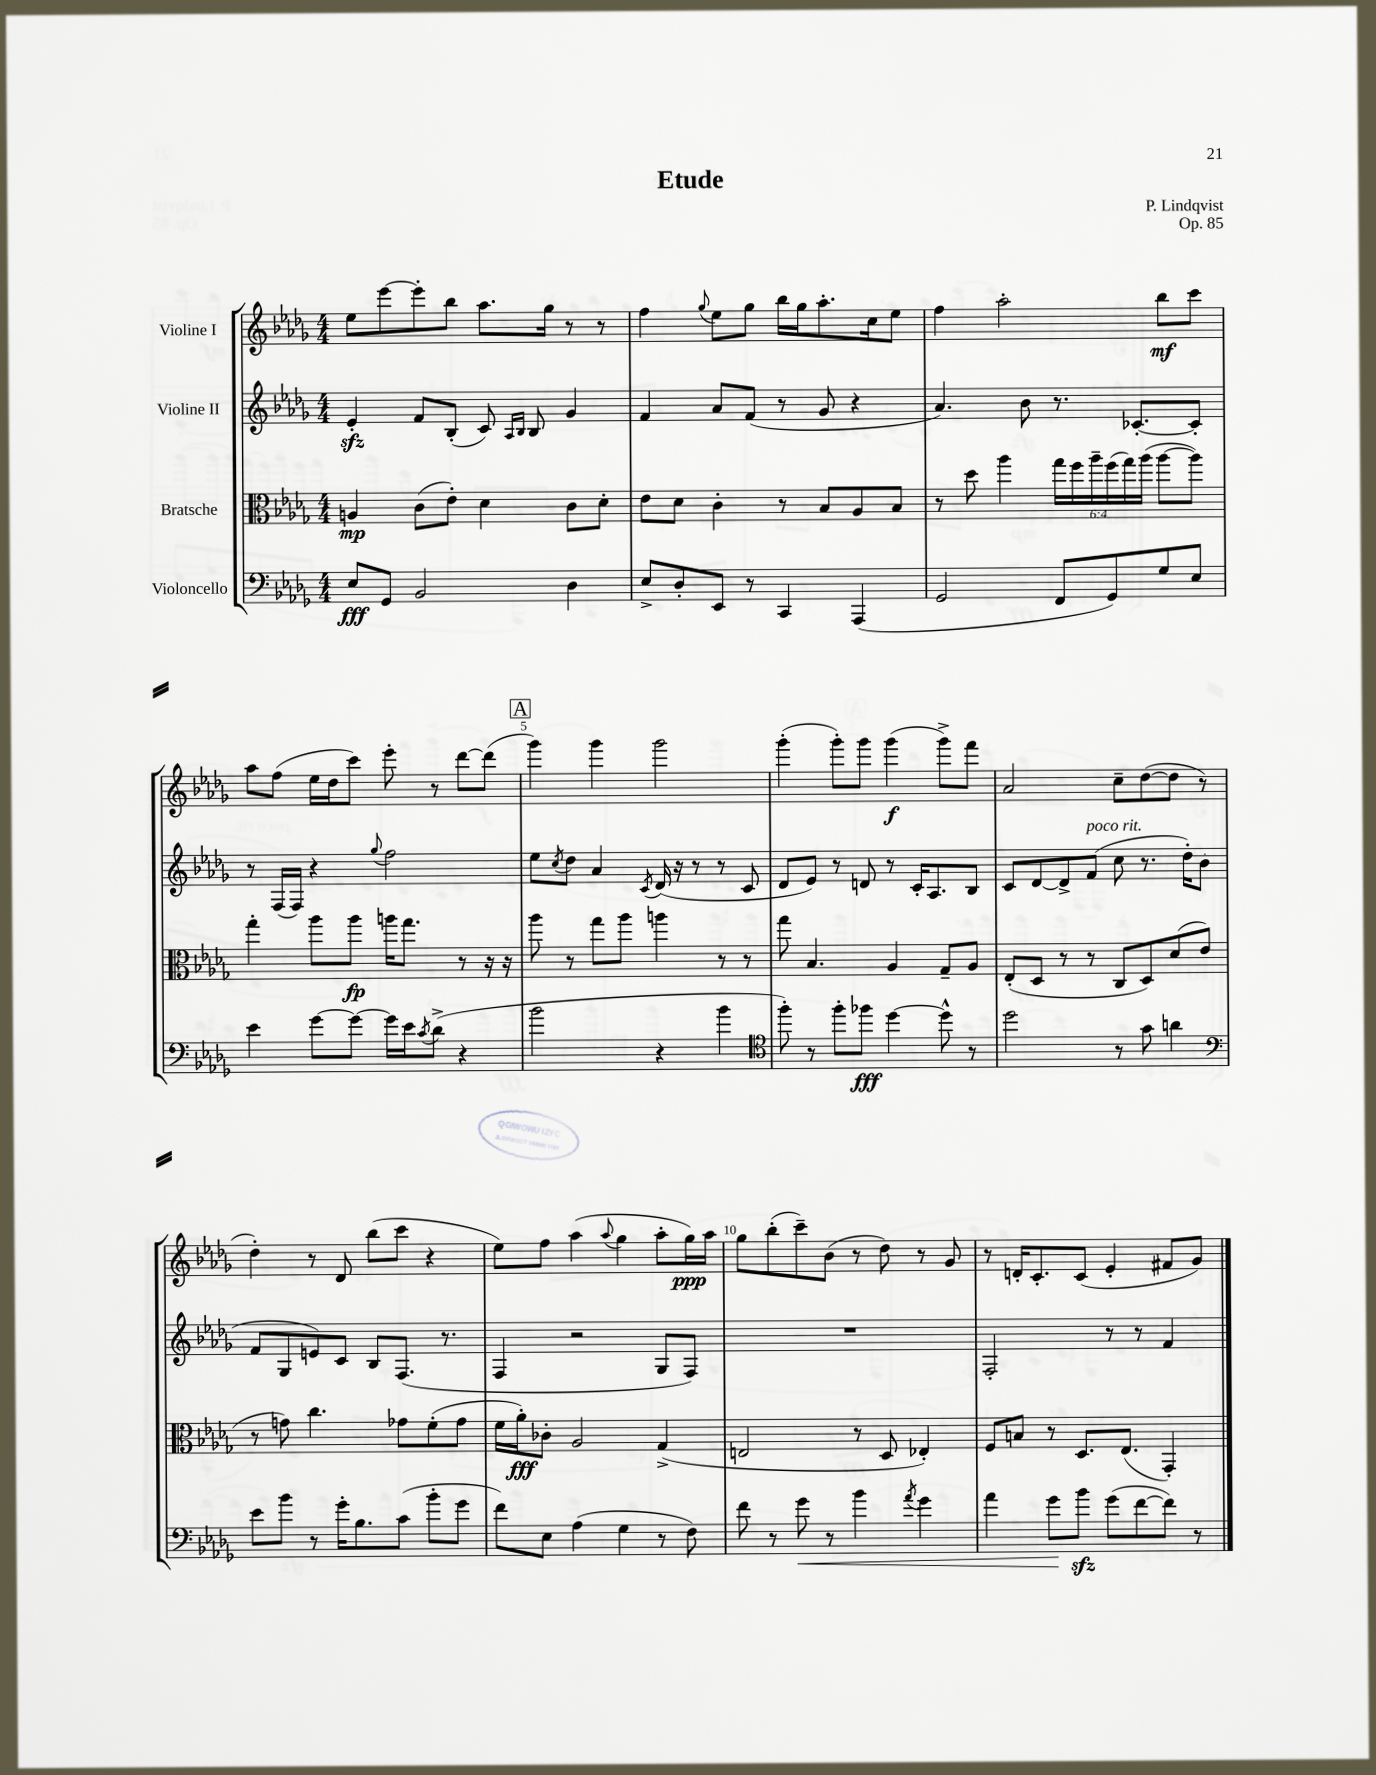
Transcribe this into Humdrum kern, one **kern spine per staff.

**kern	**kern	**kern	**kern
*staff4	*staff3	*staff2	*staff1
*clefF4	*clefC3	*clefG2	*clefG2
*k[b-e-a-d-g-]	*k[b-e-a-d-g-]	*k[b-e-a-d-g-]	*k[b-e-a-d-g-]
*M4/4	*M4/4	*M4/4	*M4/4
8E-/L	4A/	4e-'/	8ee-\L
8GG-/J	.	.	[8eee-\
2BB-/	(8c\L	8f/L	8eee-'\]
.	8e-'\J)	(8B-'/J	8bb-\J
.	4d-\	8c/)	8.aa-\L
.	.	16qqA-/LL	.
.	.	16qqB-/JJ	.
.	.	8B-/	.
.	.	.	16gg-\Jk
4D-\	8c\L	4g-/	8r
.	8d-'\J	.	8r
=	=	=	=
8E-^/L	8e-\L	4f/	4ff\
8D-'/	8d-\J	.	.
.	.	.	8qqgg-/
8EE-/J	4c'\	8a-/L	8ee-\L
8r	.	(8f/J	8gg-\J
4CC/	8r	8r	16bb-\LL
.	.	.	16gg-\J
.	8B-/L	8g-/	8.aa-'\
(4AAA-/	8A-/	4r	.
.	.	.	16cc\k
.	8B-/J	.	8ee-\J
=	=	=	=
2GG-/	8r	4.a-/)	4ff\
.	8dd-\	.	.
.	4aa-\	.	2aa-'\
.	.	8b-\	.
8FF/L	24gg-\LL	8.r	.
.	24ff\	.	.
.	24aa-~\	.	.
8GG-/)	(24ff\	.	.
.	24gg-\)	.	.
.	.	[8.c-'/L	.
.	(24aa-\JJ	.	.
8G-/	[8aa-\L	.	8bb-\L
8E-/J	8aa-\]J)	8c-'/]J	8ccc\J
=	=	=	=
4e-\	4gg-'\	8r	8aa-\L
.	.	(16F/LL	(8ff\J
.	.	16F/JJ)	.
[8g-\L	8aa-\L	4r	16ee-\LL
.	.	.	16dd-\J
8g-\_J	8aa-\J	.	8ccc\J)
.	.	8qqgg-/	.
16g-\]LL	16aa\LK	2ff\	8eee-'\
16e-\J	8.gg-\J	.	.
8qc/	.	.	.
(8d-^\J	.	.	8r
4r	8r	.	[8ddd-\L
.	16r	.	(8ddd-\]J
.	16r	.	.
=	=	=	=
2b-\	8aa-\	8ee-\L	4ggg-\)
.	.	8qcc/	.
.	8r	8dd-\J	.
.	8gg-\L	4a-/	4ggg-\
.	8aa-\J	.	.
.	.	8qc/	.
4r	4aa\	(16d-/	2ggg-\
.	.	16r	.
.	.	8r	.
4b-\	8r	8r	.
.	8r	8c/	.
=	=	=	=
*clefC4	*	*	*
8ff'\)	8gg-\	8d-/L	(4ggg-'\
8r	4.B-/	8e-/J)	.
8ff'\L	.	8r	8ggg-'\L)
8ff-\J	.	8d/	8ggg-\J
[4dd-\	4A-/	8r	(4ggg-\
.	.	16c'/LK	.
.	.	8.A-/	.
8dd-^^\]	8G-~/L	.	8ggg-^\L)
8r	8A-/J	8B-/J	8fff\J
=	=	=	=
2dd-\	(8E-'/L	8c/L	2a-/
.	8D-/J	[8d-/	.
.	8r	8d-^/]	.
.	8r	(8f/J	.
8r	8C/L	8cc\	8cc~\L
8g-\	8D-/)	8.r	([8dd-\
4a\	(8d-/	.	8dd-\]J
.	.	16dd-'\LK)	.
.	8e-/J	(8b-\J	8r
=	=	=	=
*clefF4	*	*	*
8e-\L	8r	8f/L	4dd-'\)
8b-\J	8g\)	8G-/	.
8r	4.cc\	8e/)	8r
16g-'\LK	.	8c/J	8d-/
8.B-\	.	.	.
.	.	8B-/L	(8bb-\L
(8c\J	8g-\L	(8.F/J	8ccc\J
8b-'\L	(8f'\	.	4r
.	.	8.r	.
8g-\J	8g-\J	.	.
=	=	=	=
8f\L)	16f\LL	4F/	8ee-\L)
.	16a-'\J)	.	.
8E-\J	8c-'\J	.	8ff\J
(4A-\	2A-/	2r	(4aa-\
.	.	.	8qqaa-/
4G-\	.	.	4gg-\
8r	(4G-^/	8G-/L	8aa-'\L
8F\)	.	8F/J)	16gg-\L)
.	.	.	16aa-\JJ
=	=	=	=
8f\	2E/	1r	8gg-\L
8r	.	.	(8bb-'\
8g-\	.	.	8ccc~\)
8r	.	.	(8b-\J
4b-\	8r	.	8r
.	8D-/	.	8dd-\)
8qa-/	.	.	.
4g-\	4E-'/)	.	8r
.	.	.	8g-/
=	=	=	=
4a-\	8F/L	2F'/	8r
.	8B/J	.	16d'/LK
.	.	.	8.c'/
8g-\L	8r	.	.
8b-\J	8.D-/L	.	(8c/J
(8g-\L	.	8r	4e-'/
.	(8.E-/J	.	.
[8f\	.	8r	.
8f\]J)	4GG-'/)	4f/	8f#/L
8r	.	.	8g-/J)
==	==	==	==
*-	*-	*-	*-
